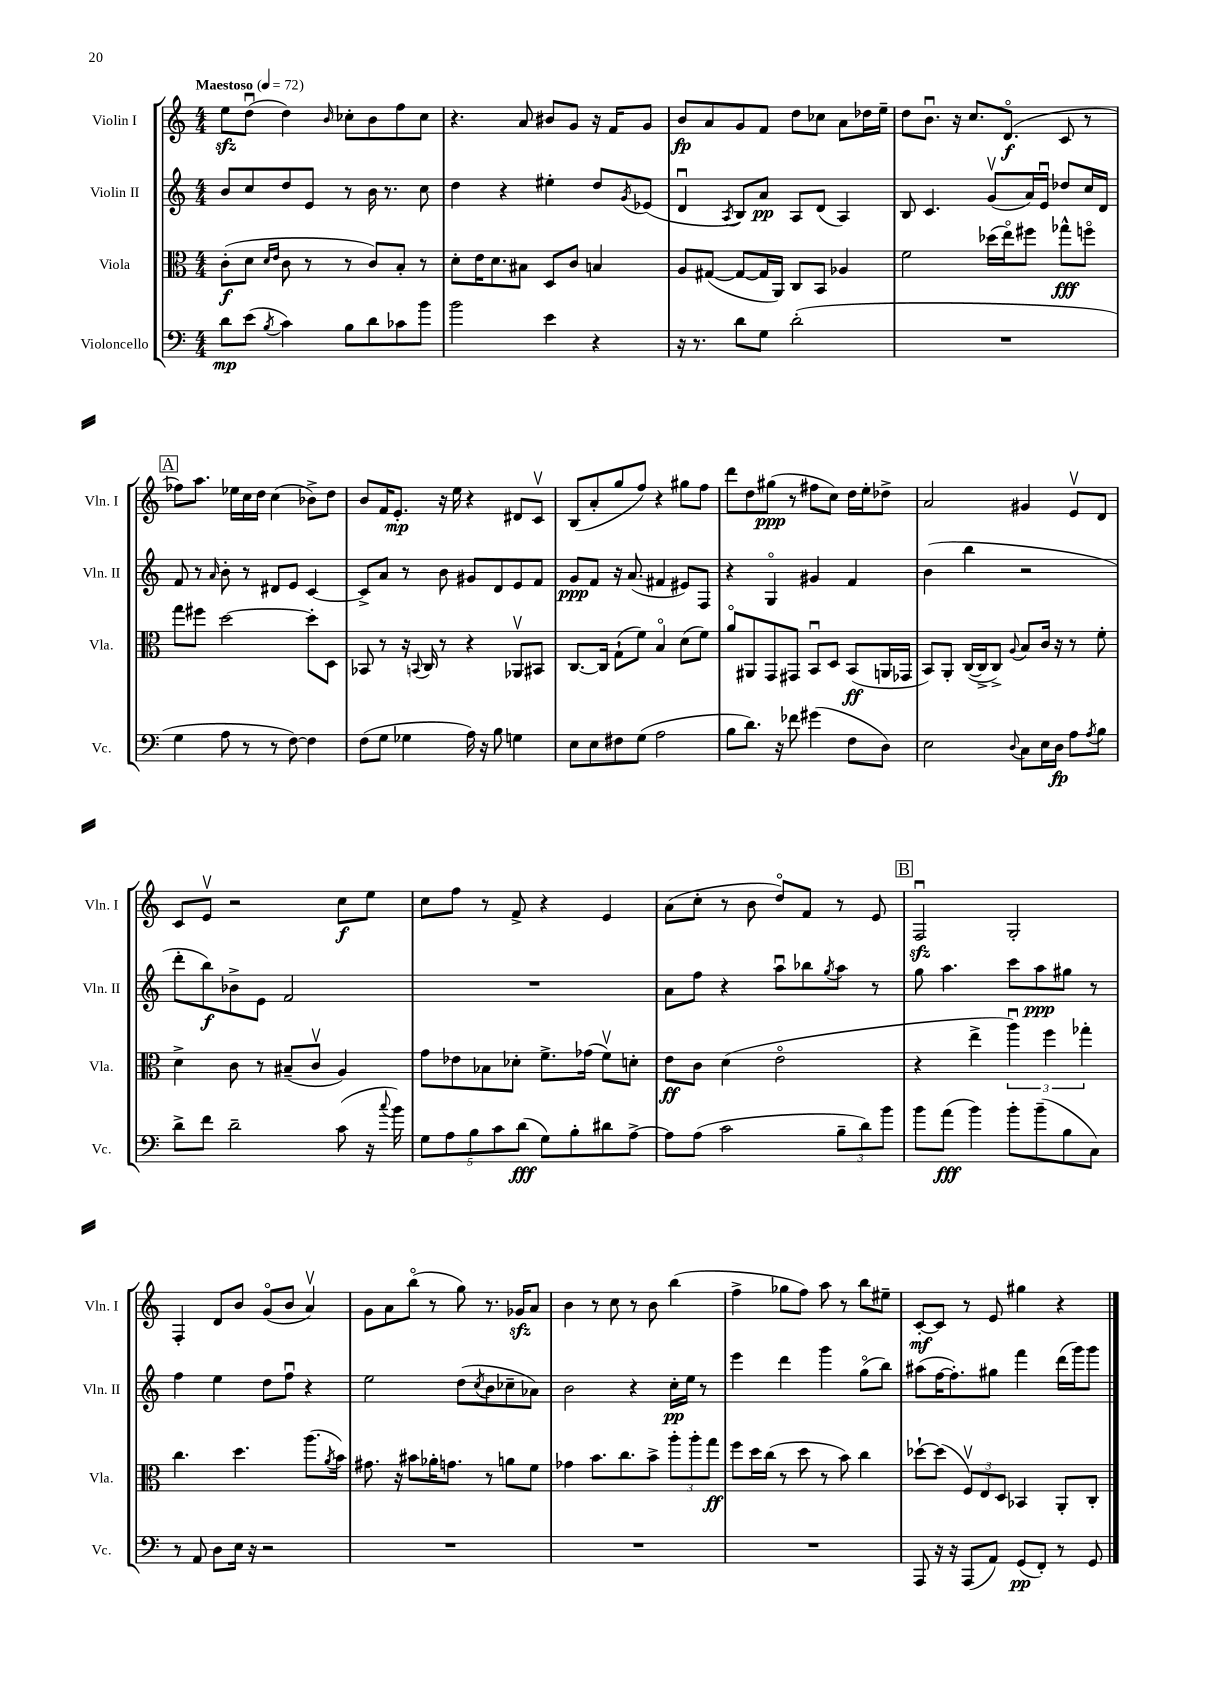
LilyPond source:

<<
\new StaffGroup <<
\new Staff = "s0" \with { instrumentName = "Violin I" shortInstrumentName = "Vln. I" } {
    \clef treble \key c \major \numericTimeSignature \time 4/4 \tempo "Maestoso" 4 = 72
    e''8\sfz d''8\downbow( d''4) \grace { b'16 } ces''8-. b'8 f''8 ces''8 |
    r4. a'8 bis'8 g'8 r16 f'16 g'8 |
    b'8\fp a'8 g'8 f'8 d''8 ces''8 a'8 des''16 e''16-- |
    d''8 b'8.\downbow r16 c''8. d'8.\flageolet\f( c'8 r8 |
    \mark \markup { \box "A" } fes''8) a''8. ees''16 c''16 d''16 c''4( bes'8->) d''8 |
    b'8 f'16 e'8.-.\mp r16 e''16 r4 dis'8 c'8\upbow |
    b8( a'8-. g''8 f''8) r4 gis''8 f''8 |
    d'''8 d''8 gis''8\ppp( r8 fis''8 c''8) d''16 e''16-. des''8-> |
    a'2 gis'4 e'8\upbow d'8 |
    c'8 e'8\upbow r2 c''8\f e''8 |
    c''8 f''8 r8 f'8-> r4 e'4 |
    a'8( c''8-. r8 b'8 d''8\flageolet) f'8 r8 e'8 |
    \mark \markup { \box "B" } f2\downbow\sfz g2-. |
    f4-. d'8 b'8 g'8\flageolet( b'8 a'4\upbow) |
    g'8 a'8 b''8\flageolet( r8 g''8) r8. ges'16\sfz a'8 |
    b'4 r8 c''8 r8 b'8 b''4( |
    f''4-> ges''8 f''8) a''8 r8 b''8 eis''8-- |
    c'8~-.\mf c'8 r8 e'8 gis''4 r4 \bar "|." |
}
\new Staff = "s1" \with { instrumentName = "Violin II" shortInstrumentName = "Vln. II" } {
    \clef treble \key c \major \numericTimeSignature \time 4/4
    b'8 c''8 d''8 e'8 r8 b'16 r8. c''8 |
    d''4 r4 eis''4-. d''8 \acciaccatura { g'8 } ees'8( |
    d'4\downbow \acciaccatura { a8 } b8) a'8\pp a8 d'8( a4) |
    b8 c'4. g'8\upbow( a'16) e'16\downbow des''8 c''16 d'16 |
    \mark \markup { \box "A" } f'8 r8 \grace { a'16 } b'8-. r8 dis'8 e'8 c'4~ |
    c'8-> a'8 r8 b'8 gis'8 d'8 e'8 f'8 |
    g'8\ppp f'8 r16 a'8.( fis'4 eis'8) f8 |
    r4 g4\flageolet gis'4 f'4 |
    b'4( b''4 r2 |
    d'''8-. b''8\f) bes'8-> e'8 f'2 |
    R1 |
    a'8 f''8 r4 a''8\downbow bes''8 \acciaccatura { g''8 } a''8 r8 |
    \mark \markup { \box "B" } g''8 a''4. c'''8 a''8\ppp gis''8 r8 |
    f''4 e''4 d''8 f''8\downbow r4 |
    e''2 d''8( \acciaccatura { c''8 } b'8 ces''8-- aes'8) |
    b'2 r4 c''16-.\pp e''16 r8 |
    e'''4 d'''4 g'''4 g''8\flageolet( b''8) |
    ais''8( f''16~ f''8.-.) gis''8 f'''4 d'''16( g'''16) g'''8 \bar "|." |
}
\new Staff = "s2" \with { instrumentName = "Viola" shortInstrumentName = "Vla." } {
    \clef alto \key c \major \numericTimeSignature \time 4/4
    c'8-.\f( d'8 \grace { d'16 e'16 } c'8 r8 r8 c'8) b8-. r8 |
    d'8-. e'16 d'8. bis8 d8 c'8 b4 |
    a8 gis8~( gis8~ gis16 a,16) c8 b,8 aes4 |
    f'2 des''16( e''16\flageolet) fis''8 ges''8-^\fff f''8\flageolet |
    \mark \markup { \box "A" } g''8 fis''8 d''2~ d''8-. d8 |
    bes,8 r8 r16 \appoggiatura { b,8 } c16 r8 r4 aes,8\upbow bis,8 |
    c8.~ c16 g8-!( f'8) b4\flageolet d'8( f'8) |
    a'8\flageolet ais,8 g,8 gis,8 b,8\downbow d8 b,8\ff( a,16 ges,16 |
    b,8) a,8-. c16~( c16-> c8->) \appoggiatura { a8 } b8 c'16 r16 r8 f'8-. |
    d'4-> c'8 r8 bis8--( c'8\upbow a4) |
    g'8 ees'8 bes8 des'8-. f'8.-> ges'16( f'8\upbow) d'8-. |
    e'8\ff c'8 d'4( e'2\flageolet |
    \mark \markup { \box "B" } r4 e''4-> \tuplet 3/2 { a''4\downbow) f''4 ges''4-. } |
    c''4. d''4. a''8.( \acciaccatura { a'8 } b'16) |
    gis'8. r16 bis'8 aes'16-. g'8. r8 a'8 f'8 |
    ges'4 b'8. c''8. b'8-> \tuplet 3/2 { a''8-. a''8-. g''8\ff } |
    f''8 d''16 c''16( r8 d''8 r8 b'8) c''4 |
    des''8~-! des''8( \tuplet 3/2 { f8\upbow) e8 d8 } bes,4 a,8-. c8-. \bar "|." |
}
\new Staff = "s3" \with { instrumentName = "Violoncello" shortInstrumentName = "Vc." } {
    \clef bass \key c \major \numericTimeSignature \time 4/4
    d'8\mp e'8( \acciaccatura { b8 } c'4) b8 d'8 ces'8 b'8 |
    b'2 e'4 r4 |
    r16 r8. d'8 g8 d'2-.( |
    R1 |
    \mark \markup { \box "A" } g4 a8 r8 r8 f8~) f4 |
    f8( g8 ges4 a16) r16 b8 g4 |
    e8 e8 fis8 g8( a2 |
    b8 d'8.) r16 fes'8 gis'4( f8 d8) |
    e2 \appoggiatura { d8 } c8 e16 d16\fp a8 \acciaccatura { a8 } b8 |
    d'8-> f'8 d'2-- c'8( r16 \appoggiatura { c''8 } b'16) |
    \tuplet 5/4 { g8 a8 b8 c'8 d'8\fff( } g8) b8-. dis'8 a8~-> |
    a8 a8( c'2 \tuplet 3/2 { b8-- d'8) b'8 } |
    \mark \markup { \box "B" } b'8 a'8\fff( b'4) b'8-. b'8--( b8 c8) |
    r8 a,8 d8 e16 r16 r2 |
    R1 |
    R1 |
    R1 |
    a,,8 r16 r16 a,,8( a,8) g,8\pp( f,8-.) r8 g,8 \bar "|." |
}
>>
>>
\layout { \context { \Score \remove "Bar_number_engraver" } }
